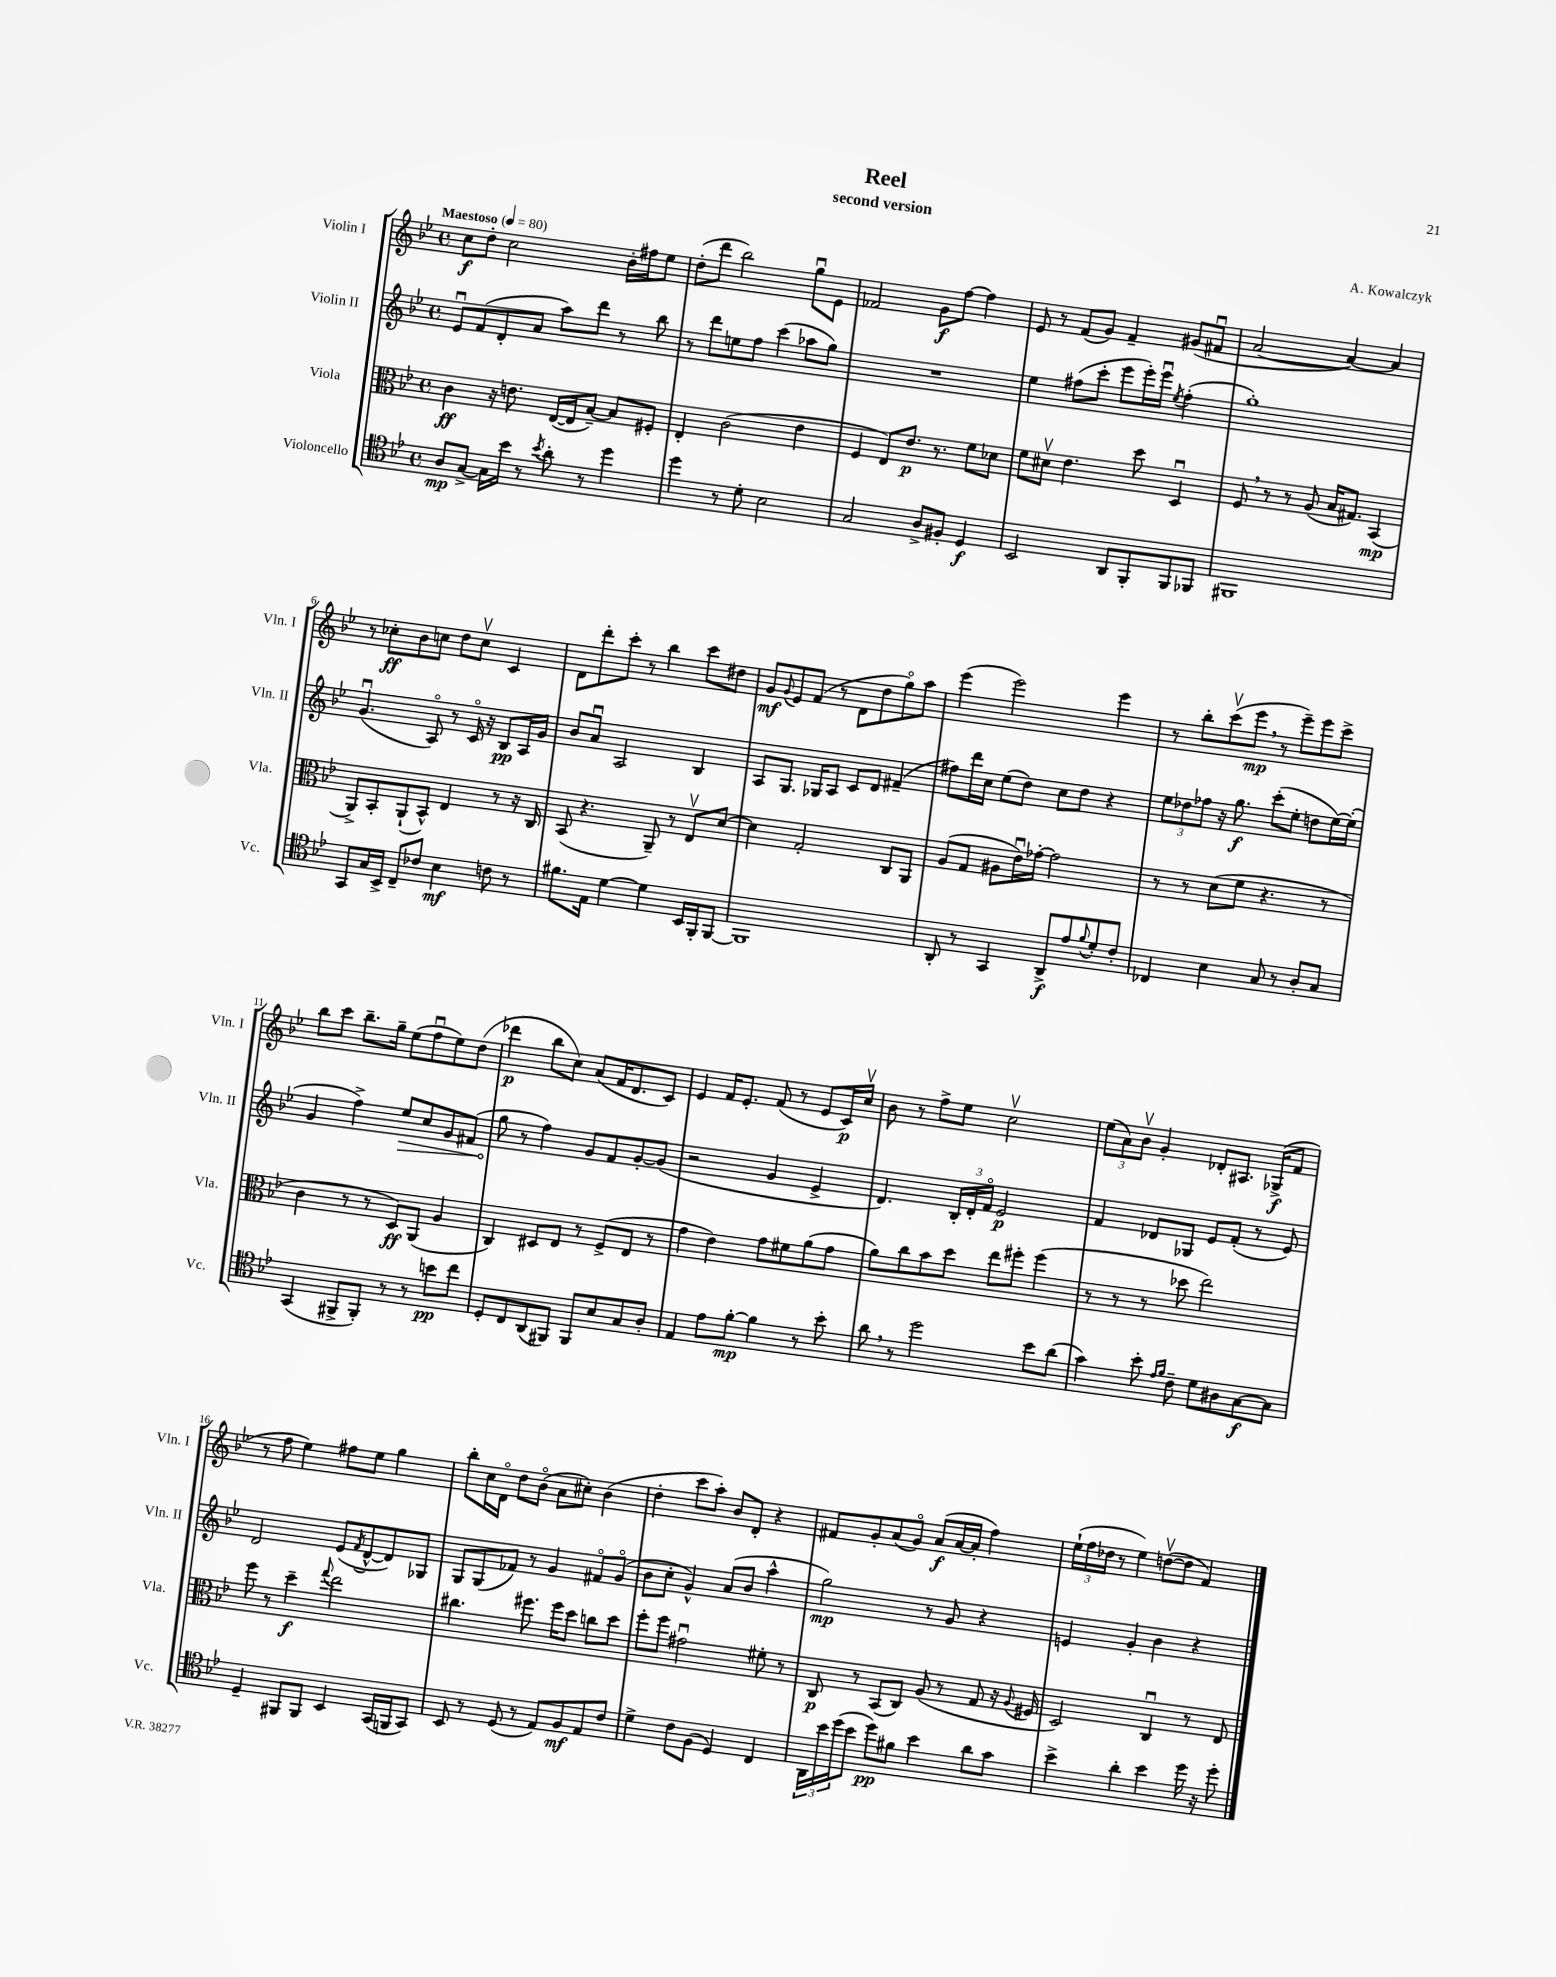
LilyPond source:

\header { title = "Reel" composer = "A. Kowalczyk" subtitle = "second version" }
<<
\new StaffGroup <<
\new Staff = "s0" \with { instrumentName = "Violin I" shortInstrumentName = "Vln. I" } {
    \clef treble \key bes \major \defaultTimeSignature \time 4/4 \tempo "Maestoso" 4 = 80
    c''8\f d''8-. c''2 bes'16-. fis''16 ees''8 |
    d''8-.( d'''8 bes''2) g''8\downbow ees'8 |
    fes'2 g'8\f f''8~ f''4 |
    ees'8 r8 f'8( g'8) f'4-- gis'8( fis'8\downbow |
    a'2~ a'4~) a'4 |
    r8 ces''8-.\ff bes'8 c''8 d''8 c''8\upbow c'4 |
    d'8 d'''8-. c'''8-. r8 bes''4 c'''8 dis''8 |
    g'8\mf \appoggiatura { g'8 } ees'8 f'8( r8 d'8 d''8 g''8\flageolet) a''8 |
    ees'''4( ees'''2) ees'''4 |
    r8 bes''8-. c'''8\upbow( ees'''8\mp \breathe r8 ees'''8--) ees'''8 c'''8-> |
    bes''8 c'''8 bes''8.-- g''16-- ees''8( f''8\downbow ees''8) d''8( |
    des'''4\p bes''8 c''8) a'8( f'16 d'8. c'8) |
    ees'4 f'16 ees'8.-. f'8( r8 ees'8 c'16\p) c''16\upbow |
    bes'8 r8 f''8-> ees''8 c''2\upbow |
    \tuplet 3/2 { ees''8( a'8) bes'8\upbow } g'4-. des'8-. ais8. ges16->\f( f'8 |
    r8 f''8 ees''4) fis''8 ees''8 g''4 |
    bes''8-. c''16 d'16\flageolet d''8 bes'8\flageolet( a'8 cis''8-.) bes'4( |
    d''4-. c'''8 a''8-.) bes'8 d'8-. r4 |
    fis'8 g'8-. a'8( g'8\flageolet) a'8\f( a'16~ a'16-. f''4) |
    \tuplet 3/2 { ees''16-!( f''16 des''16 } r8 ees''4) d''8~\upbow( d''8 f'4) \bar "|." |
}
\new Staff = "s1" \with { instrumentName = "Violin II" shortInstrumentName = "Vln. II" } {
    \clef treble \key bes \major \defaultTimeSignature \time 4/4
    ees'8\downbow f'8( d'8-. a'8 a''8) d'''8 r8 bes''8 |
    r8 d'''8 e''8 f''8 c'''4( aes''8 g''8) |
    R1 |
    ees''4 fis''8( c'''8-. ees'''8 ees'''16-.) ees'''16\downbow \acciaccatura { ees''8 } fis''4-.( |
    g''1-.) |
    g'4.\downbow( a8\flageolet) r8 c'16\flageolet r16 bes8\pp a16 g'16 |
    bes'8 a'8\downbow a2 bes4 |
    a8 g8. ges16 a8 c'8 d'8 fis'4--( |
    fis''8) d'''16 c''16 ees''8( d''8) c''8 d''8 r4 |
    \tuplet 3/2 { ees''8 des''8 fes''8 } r16 g''8.\f c'''8-.( ees''8-. d''8 ees''16~) ees''16-.( |
    g'4 f''4->) \once \override Hairpin.circled-tip = ##t ees''8\> c''8 g'8 fis'8( |
    g''8\! r8 f''4) g'8 f'8 g'8~-. g'8( |
    r2 g'4 ees'4-> |
    d'4.) \tuplet 3/2 { bes16-. d'16-. f'16\flageolet } ees'2\p |
    f'4 des'8 ges8 ees'8 f'8-.( r8 ees'8) |
    d'2 ees'8( \acciaccatura { f'8 } d'8~-^ d'8) ges8 |
    g8 g8( fes'8) r8 g'4 fis'8\flageolet g'8\flageolet( |
    bes'8 c''8-. g'4-^) a'8( bes'8 a''4-^ |
    g''2\mp) r8 g'8 r4 |
    e'4 g'4-. bes'4 r4 \bar "|." |
}
\new Staff = "s2" \with { instrumentName = "Viola" shortInstrumentName = "Vla." } {
    \clef alto \key bes \major \defaultTimeSignature \time 4/4
    c'4\ff r16 e'8. ees16~( ees16 bes8~--) bes8 fis8-. |
    ees4-. c'2( ees'4 |
    f4 ees8) ees'8.\p r8. f'8 des'8 |
    f'8 dis'8\upbow ees'4. d''8 d4\downbow |
    f8 \breathe r8 r8 a8( bes16 gis8.) bes,4\mp( |
    a,8->) bes,8-. a,8-!( bes,8-^) ees4 r8 r16 c16 |
    bes,8( r4. a,8--) r8 ees8\upbow d'8~ |
    d'4 g2-. c8 a,8 |
    a8( g8 ais8 ees'16\downbow) ges'16~-. ges'2 |
    r8 r8 d'8( f'8 r4. r8 |
    c'4 r8 r8 d8\ff) a,8( a4 |
    c4) dis8 ees8 r8 f8->( ees8 r8 |
    g'4 ees'4) g'8 fis'8 a'8( g'8 |
    a'8) c''8 bes'8 d''8 ees''8 fis''8-. fis''4( |
    r8 r8 r8 des''8 ees''2) |
    f''8 r8 d''4--\f \appoggiatura { g''8 } ees''2 |
    cis''4. fis''8. fis''16 d''8 c''8 d''8 |
    f''8-. f''8 gis'2\downbow fis'8-. r8 |
    c8\p r8 bes,8( c8) a8( r8 g8 r16 \appoggiatura { a8 } fis16 |
    d2) c4\downbow r8 ees8 \bar "|." |
}
\new Staff = "s3" \with { instrumentName = "Violoncello" shortInstrumentName = "Vc." } {
    \clef tenor \key bes \major \defaultTimeSignature \time 4/4
    a8\mp g8~-> g16 bes'16 r8 \acciaccatura { bes'8 } a'8-. r8 d''4 |
    d''4 r8 d'8-. bes2 |
    g2 a8-> fis8-. d4\f |
    bes,2 a,8 f,8-. f,8 fes,8 |
    fis,1 |
    g,8 g16 bes,16-> c8-- ces'8 bes4\mf c'8 r8 |
    fis'8. ees16 d'4~ d'4 bes,16 f,16-. f,8~ |
    f,1 |
    a,8-. r8 g,4 a,8->\f ees'8 \appoggiatura { f'8 } d'8-. c'8-. |
    ces4 bes4 g8 r8 a8-. g8 |
    g,4( fis,8-> fis,8-.) r8 r8 b'8\pp c''8 |
    d8-. c8 a,8( fis,8) fis,8 bes8 g8 a8-. |
    ees4 ees'8 f'8~-.\mp f'4 r8 bes'8-. |
    a'8 \breathe r8 d''2 bes'8 a'8( |
    g'4) bes'8-. \grace { ees'16 f'16 } c'8-- d'8 ais8 g8~\f g8 |
    d4-- fis,8 fis,8 bes,4 g,16( f,16 g,8) |
    bes,8 r8 d8( r8 ees8) f8\mf ees8 c'8 |
    d'4-> c'8 f8( d4) c4 |
    \tuplet 3/2 { a,16 bes'16 d''16( } bes'8 d''8\pp) fis'8 bes'4 a'8 g'8 |
    bes'4-> a'4-. bes'4 d''16 r16 d''8-. \bar "|." |
}
>>
>>
